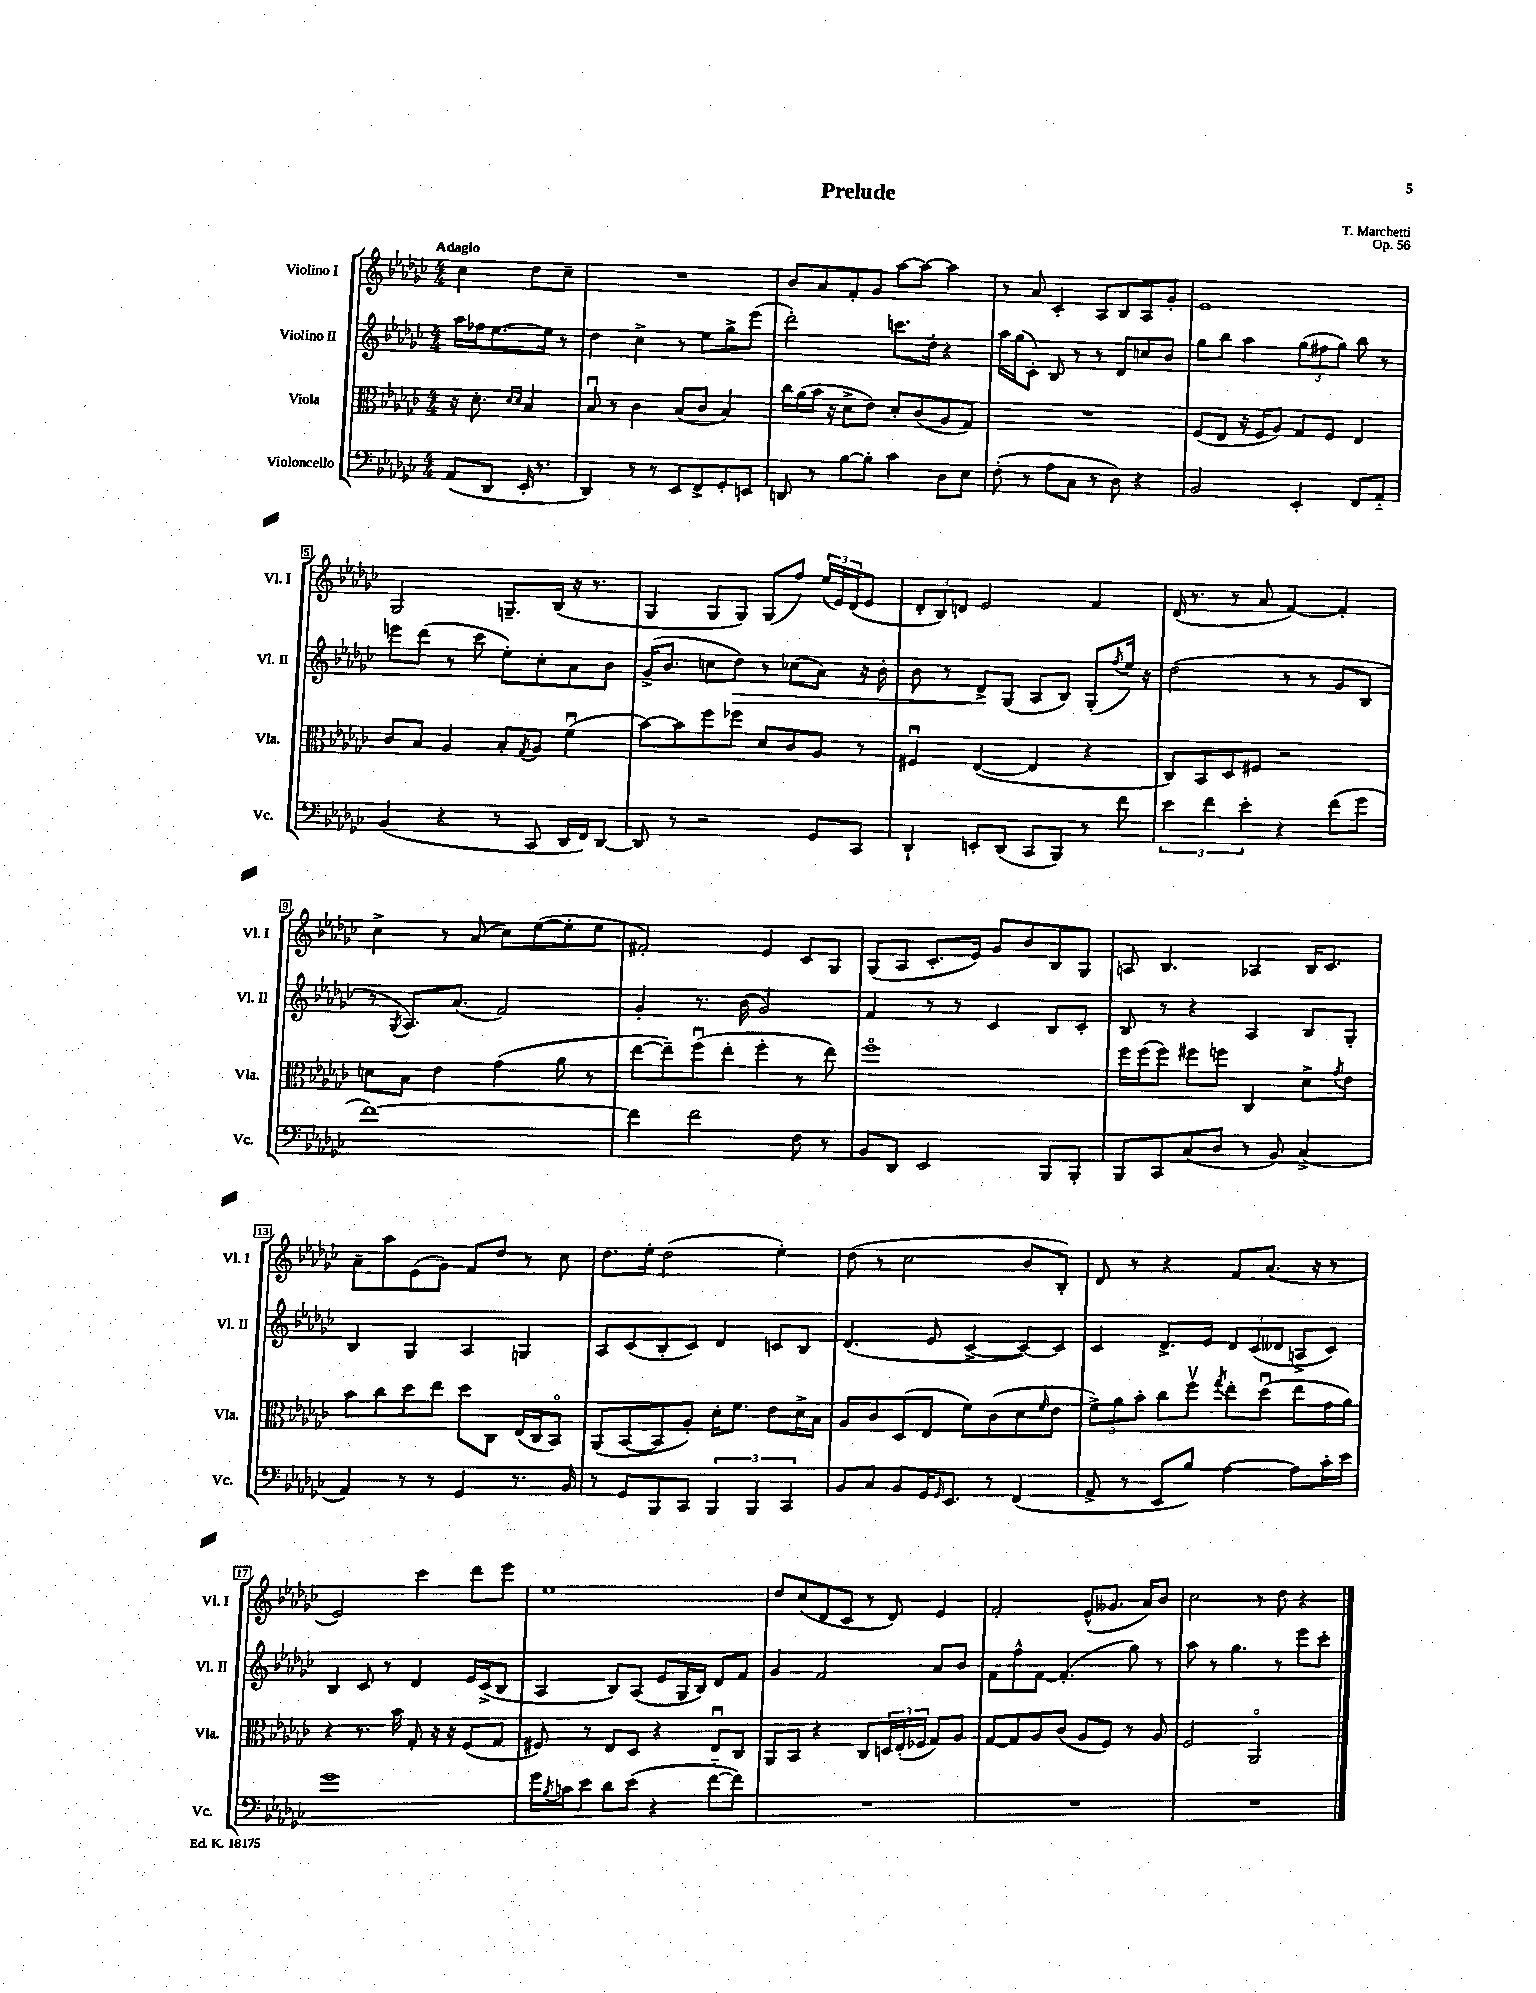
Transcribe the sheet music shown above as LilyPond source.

\header { title = "Prelude" composer = "T. Marchetti" opus = "Op. 56" }
<<
\new StaffGroup <<
\new Staff = "s0" \with { instrumentName = "Violino I" shortInstrumentName = "Vl. I" } {
    \clef treble \key ges \major \numericTimeSignature \time 4/4 \partial 2 \tempo "Adagio"
    ces''4 des''8 ces''8-- |
    R1 |
    bes'8 aes'8 f'8-. ges'8 aes''8~ aes''8~ aes''4 |
    r8 aes'8 ces'4-. aes8 bes8 aes8 ges'8-. |
    ees'1 |
    ges2 g8.-- bes16( r16 r8. |
    ges4 ges8 ges8) ges8( f''8) \tuplet 3/2 { ees''16( ees'16) des'16( } ees'8 |
    \tuplet 3/2 { des'8-. bes8) d'8 } ees'2 f'4 |
    des'16( r8. r8 aes'8 f'4~) f'4-. |
    ces''4-> r8 aes'8( ces''8) ees''8~( ees''8-. ees''8 |
    fis'2-.) ees'4 ces'8 ges8 |
    ges8( aes8 ces'8.-. ees'16) ges'8 bes'8 bes8 ges8 |
    a8 bes4. aes4 bes16 ces'8. |
    aes'8-- aes''8 ees'8( ges'8) f'8 des''8 r8 ces''8 |
    des''8. ees''16-. des''2( ees''4-.) |
    des''8( r8 ces''2 bes'8 bes8-.) |
    des'8 r8 r4 f'8 aes'8.( r16 r8 |
    ees'2) ces'''4 des'''8 ees'''8 |
    ees''1 |
    des''8 ces''8( des'8 ces'8 r8 des'8) ees'4 |
    f'2-. ees'8-^( geses'8. aes'16) bes'8 |
    ces''2 r8 des''8 r4 \bar "|." |
}
\new Staff = "s1" \with { instrumentName = "Violino II" shortInstrumentName = "Vl. II" } {
    \clef treble \key ges \major \numericTimeSignature \time 4/4 \partial 2
    aes''16 fes''16 ees''8.~ ees''16 r8 |
    des''4 ces''4-> r8 ees''8 ges''8-> ees'''8( |
    des'''2-.) c'''8. des''16-. r4 |
    aes''16 ges''16( ces'8-.) bes8 r8 r8 des'8 c''8 bes'8 |
    ges''8 bes''8 aes''4 \tuplet 3/2 { ges''8( fis''8 ges''8) } bes''8 r8 |
    e'''8 des'''8( r8 ces'''8 ees''8-.) ces''8-. aes'8 bes'8 |
    ges'16->( bes'8. c''8 des''8\>) r8 ces''8( aes'8) r16 bes'16-. |
    bes'8 r8 des'8->\! ges8( aes8 bes8) ges8-.( \acciaccatura { f''8 } ees''16) r16 |
    des''2( r8 r8 ges'8 bes8 |
    r8 \acciaccatura { ges8 } aes8.) aes'8.( f'2) |
    ges'4-. r8. bes'16( ges'2) |
    f'4 r8 r8 ces'4 bes8 ces'8-. |
    bes8 r8 r4 aes4 bes8 ges8-. |
    bes4 ges4 aes4 g4 |
    aes8 ces'8( bes8-. ces'8) des'4 c'8 bes8 |
    des'4.( ees'8 ces'4~-> ces'8~) ces'8 |
    ces'4 des'8.-> ees'16 \tuplet 3/2 { des'8 ces'8( deses'8 } a8-> ces'8) |
    bes4 ces'8 r8 des'4 ees'16 ces'16->( bes8 |
    aes4 bes8) aes8( ees'8 ges16 bes16) des'8 f'8 |
    ges'4 f'2 aes'8 bes'8 |
    f'8 f''8-^ f'8~ f'4.-.( ges''8) r8 |
    aes''8 r8 ges''4. r8 ees'''8 ces'''8-. \bar "|." |
}
\new Staff = "s2" \with { instrumentName = "Viola" shortInstrumentName = "Vla." } {
    \clef alto \key ges \major \numericTimeSignature \time 4/4 \partial 2
    r16 des'8.-. \grace { des'16 des'16 } bes4 |
    bes8\downbow r8 ces'4 bes8( ces'8 bes4) |
    ces''16 aes'16( bes'16 r16 des'8-> ees'8) des'8-. ces'8( aes8 ges8) |
    R1 |
    f8( ees8 r16 f16 aes8) ges8 f8 ees4 |
    ces'8 bes8 aes4 bes8-. \acciaccatura { ges8 } aes8 f'4\downbow( |
    bes'8~) bes'8 f''8 fes''8 des'8 ces'8 aes8 r8 |
    fis4\downbow ees4~( ees4 r4 |
    ces8) bes,8 des8 fis8 r2 |
    d'8 bes8 ees'4 ges'4( aes'8 r8 |
    ees''8~ ees''8--) f''8\downbow( ees''8-. f''4-. r8 ees''8) |
    f''1\flageolet |
    f''16 f''16( f''8) fis''8 f''8 ces4 des'8-> \acciaccatura { ges'8 } ees'8 |
    bes'8 ces''8 des''8 ees''8 des''8 ces8 ees16( ces16 bes,8\flageolet) |
    aes,8( bes,8~ bes,8 aes8-.) des'16-. f'8. ees'8 des'16-> bes16 |
    aes8 ces'8 des8( ees8 f'8) ces'8( des'8 \grace { f'16 } ees'8 |
    \tuplet 3/2 { f'8->) aes'8 bes'8-. } ces''8 f''8\upbow \acciaccatura { ges''8 } ees''8-. des''8\downbow( ees''8 ges'16 aes'16) |
    r4 r8. bes'16 ges8-. r16 r16 f8( ges8 |
    fis8) r8 ees8 des8 r4 ees8\downbow ces8 |
    aes,8 bes,8 r4 ces8 \tuplet 3/2 { d16 ees16-.( fes16 } ges8) aes8 |
    ges8~ ges8 aes8 ces'8( aes8 f8) r8 aes8 |
    f2 aes,2\flageolet \bar "|." |
}
\new Staff = "s3" \with { instrumentName = "Violoncello" shortInstrumentName = "Vc." } {
    \clef bass \key ges \major \numericTimeSignature \time 4/4 \partial 2
    aes,8( des,8 ees,16-. r8. |
    des,4) r8 r8 ees,8 f,8-> ges,8-. e,8 |
    d,8 r8 bes8~ bes8-. ces'4 des8 ees8 |
    f8-.( r8 aes8 ces8 r8 des8) r4 |
    bes,2 ees,4-. f,8 aes,8-_ |
    bes,4( r4 r8 ces,8 des,16 f,16) des,8~ |
    des,8 r8 r2 ges,8 ces,8 |
    des,4-! e,8-. des,8( ces,8 bes,,8) r8 f'8 |
    \tuplet 3/2 { ees'4 f'4 ees'4-. } r4 f'8( ges'8 |
    f'1~) |
    f'4 f'2 f8 r8 |
    bes,8 des,8 ees,2 bes,,8 bes,,8-. |
    bes,,8 ces,8 ces8( des8 r8 bes,8) ces4->( |
    aes,4) r8 r8 ges,4 r8. bes,16 |
    r8 ges,8 bes,,8 ces,8 \tuplet 3/2 { bes,,4 bes,,4 ces,4 } |
    bes,8 ces8 bes,8 ges,16 \grace { ges,16 } ees,8. r8 f,4( |
    aes,8-> r8 ees,8 bes8) aes4~ aes8 ces'16-. ees'16 |
    ges'1 |
    ges'16 \acciaccatura { bes8 } c'16 ees'8 des'8 ees'8( r4 f'8~-_ f'8) |
    R1 |
    R1 |
    R1 \bar "|." |
}
>>
>>
\layout { \context { \Score \override BarNumber.stencil = #(make-stencil-boxer 0.1 0.3 ly:text-interface::print) } }
